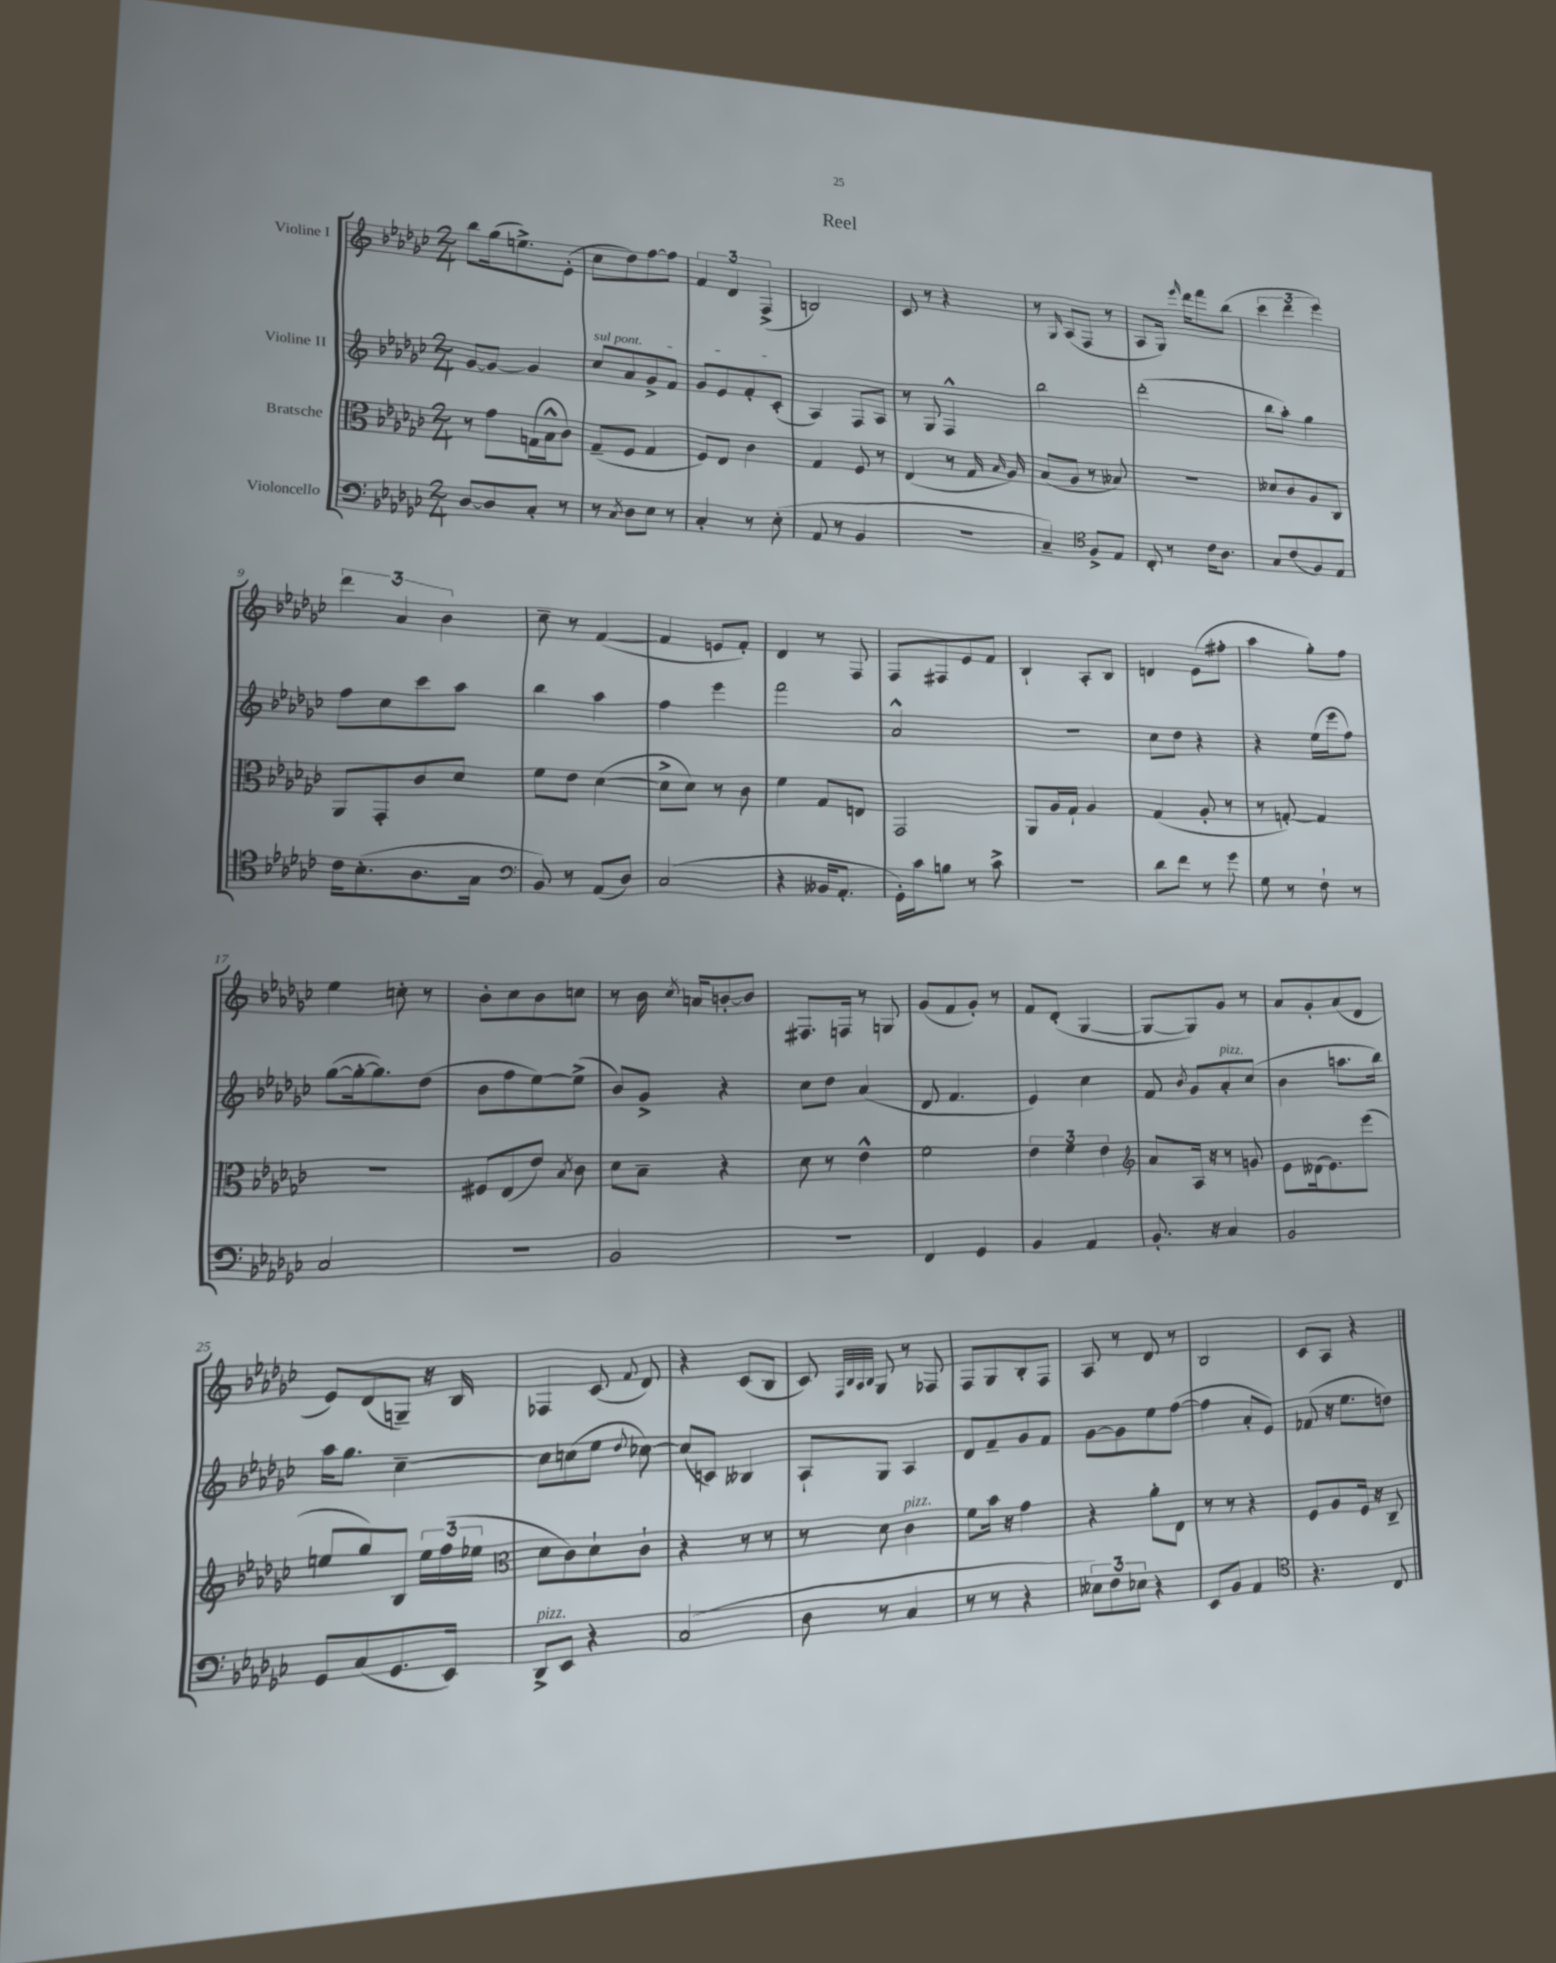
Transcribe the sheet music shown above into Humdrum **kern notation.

**kern	**kern	**kern	**kern
*staff4	*staff3	*staff2	*staff1
*clefF4	*clefC3	*clefG2	*clefG2
*k[b-e-a-d-g-c-]	*k[b-e-a-d-g-c-]	*k[b-e-a-d-g-c-]	*k[b-e-a-d-g-c-]
*M2/4	*M2/4	*M2/4	*M2/4
[8D-/L	8r	[8g-/L	8bb-\L
8D-/]	8g-\L	8g-/_J	(16gg-\k
.	.	.	8.ee^\)
8C-'/J	(16G\L	4g-/]	.
.	16B-^^\J	.	.
8r	8c-\J)	.	(8e-'\J
=	=	=	=
8r	(8G-~/L	8cc-/L	8cc-\L
8qC-/	.	.	.
8D-\L	8F/J	8a-/	8dd-\)
8E-\J	4G-/	8g-^/	[8ff\
8r	.	8f/J	8ff\]J
=	=	=	=
4C-'/	8F/L)	8g-/L	6f/
.	8E-/J	8e-/	.
.	.	.	6d-/
8r	4c-\	8f'/	.
.	.	.	(6F^/
(8E-'\	.	(8c-'/J	.
=	=	=	=
8AA-/	4G-/	4A-/)	2B/)
8r	.	.	.
4BB-/	8F/	8F/L	.
.	8r	8A-/J	.
=	=	=	=
2r	(4E-/	8r	8c-/
.	.	8G-/	8r
.	8r	4F^^/	4r
.	16G-/	.	.
.	16qqB-/	.	.
.	16A-/)	.	.
=	=	=	=
4C-~/)	(8B-/L	2bb-\	8r
.	.	.	16qqG-/
.	8A-/J	.	(8A-/L
*clefC4	*	*	*
8F^/L	8r	.	8F/J
8E-/J	8B--/)	.	8r
=	=	=	=
8C-'/	2r	(2ddd-'\	8A-/L
8r	.	.	16G-/Jk)
.	.	.	16qqeee-/
.	.	.	16ddd-\LK
16c-\LK	.	.	8fff\
8.A-\J	.	.	.
.	.	.	(8bb-\J
=	=	=	=
8G-/L	8d--/L	8bb-\L	6ccc-\
(8c-/	8c-/	8aa-'\J)	.
.	.	.	6ddd-\
8F/)	8A-/	4gg-\	.
.	.	.	6eee-\)
8E-/J	8C-/J	.	.
=	=	=	=
16c-\LK	8AA-/L	8ff\L	6ddd-\
(8.B-'\	.	.	.
.	8GG-'/	8cc-\	.
.	.	.	6a-/
8.A-\	8c-/	8ccc-\	.
.	.	.	6b-\
.	8d-/J	8aa-\J	.
16G-\Jk	.	.	.
=	=	=	=
*clefF4	*	*	*
8BB-/)	8f\L	4bb-\	8cc-~\
8r	8e-\J	.	8r
(8AA-/L	([4d-\	4aa-\	([4f/
8D-/J)	.	.	.
=	=	=	=
(2C-/	8d-^\]L	4ff\	4f/]
.	8d-\J)	.	.
.	8r	4eee-\	8e/L
.	8c-\	.	8f'/J)
=	=	=	=
4r	4f\	2fff\	4d-/
16BB--/LK	8G-/L	.	8r
8.AA-'/J	.	.	.
.	8E/J	.	8F/
=	=	=	=
16GG-'\LL)	2GG-/	2a-^^/	8F/L
16c-\J	.	.	.
8B\J	.	.	8F#/
8r	.	.	8e-/
8c-^\	.	.	8f/J
=	=	=	=
2r	8AA-/L	2r	4B-`/
.	16A-/L	.	.
.	16G-`/JJ	.	.
.	4A-/	.	8A-'/L
.	.	.	8B-/J
=	=	=	=
8d-\L	(4G-/	8cc-\L	4d/
8f\J	.	8dd-\J	.
8r	8A-'/	4r	(8e-\L
8g-\	8r	.	8ff#'\J
=	=	=	=
8G-\	8r	4r	4aa-\
8r	[8G'/)	.	.
8F`\	4G/]	(16ee-\LL	8gg-'\L)
.	.	16eee-\J	.
8r	.	8ff\J)	8ff\J
=	=	=	=
2C-/	2r	([8gg-\L	4ee-\
.	.	16gg-'\_k	.
.	.	8.gg-\])	.
.	.	.	8cc'\
.	.	(8dd-\J	8r
=	=	=	=
2r	8F#/L	8b-\L	8b-'\L
.	(8E-/	8ff\	8cc-\
.	8e-/J)	[8ee-\)	8b-\
.	8qB-/	.	.
.	8c-\	(8ee-^\]J	8cc\J
=	=	=	=
2BB-/	8d-\L	8b-/L)	8r
.	8B-~\J	8g-^/J	16b-\
.	.	.	8qcc-/
.	.	.	16a/LK
.	4r	4r	[8b'/
.	.	.	8b/]J
=	=	=	=
2r	8d-\	8cc-\L	8.F#/L
.	8r	8dd-\J	.
.	.	.	16F/Jk
.	4e-^^\	(4a-/	8r
.	.	.	8G/
=	=	=	=
4FF/	2f\	8d-/	(8g-/L
.	.	4.f/	8f/
4GG-/	.	.	8g-'/J)
.	.	.	8r
=	=	=	=
4BB-/	6e-\	4e-/)	8f/L
.	.	.	(8d-'/J
.	6f\	.	.
4AA-/	.	4cc-\	[4G-/
.	6e-\	.	.
=	=	=	=
*	*clefG2	*	*
8.BB-'/	8a-/L	8f/	8G-/_L
.	.	8qb-/	.
.	16A-/Jk	8g-/L	8G-/])
16r	16r	.	.
4C-/	8r	8a-'/	8g-/J
.	8g/	(8cc-/J	8r
=	=	=	=
2BB-/	8e-\L	4b-\	8a-/L
.	(16d--\k	.	8g-'/
.	8.e-\)	.	.
.	.	8.aa\L	(8a-/
.	(8eee-\J	.	8d-/J
.	.	16bb-\Jk)	.
=	=	=	=
8GG-/L	8ee/L	16aa-\LK	8e-/L)
.	.	8.gg-\J	.
(8C-/	8gg-/)	.	(8d-/
8.GG-/	8B-/J	[4cc-~\	8G~/J)
.	24ee\LL	.	16r
.	(24ff\	.	.
16EE-/Jk)	.	.	16B-/
.	24ee-\JJ	.	.
=	=	=	=
*	*clefC3	*	*
8DD-^/L	8d-\L	8cc-\]L	4F-/
8EE-/J	8c-\)	(8cc\	.
4r	8d-`\	8ee-\J	(8c-/
.	.	8qqdd-/	8qqf/
.	8c-`\J	[8cc-\)	8d-/)
=	=	=	=
(2C-/	4r	(8cc-/]L	4r
.	.	8c/J)	.
.	8r	4B--/	(8c-/L
.	8r	.	8B-/J
=	=	=	=
8D-\	8r	8A-`/L	8c-/)
.	.	.	32qqF/LLL
.	.	.	32qqB-/
.	.	.	32qqA-/
.	.	.	32qqB-/JJJ
8r	8d-\	8G-/J	8G-/
4C-/	4c-\	4A-/	8r
.	.	.	8F-/
=	=	=	=
8r	8f\L	8d-/L	8F/L
8r	16b-\Jk	8f~/	8G-/
.	16r	.	.
4r	4g-\	8g-/	8B-'/
.	.	8f/J	8F/J
=	=	=	=
12E--\L)	4r	[8g-\L	8A-/
12F\	.	.	.
.	.	8g-\]	8r
12E-\J	.	.	.
4r	8a-'\L	8ee-\	8d-/
.	8E-\J	([8ff\J	8r
=	=	=	=
8EE-/L	8r	4ff\]	2B-/
8BB-/J	8r	.	.
4AA-/	4r	8a-'/L	.
.	.	8e-/J)	.
=	=	=	=
*clefC4	*	*	*
4.r	8F/L	(8f-/	8c-/L
.	8A-/	16r	8A-/J
.	.	8.ee-\L	.
.	16F/Jk	.	4r
.	16r	.	.
8C-/	8C-~/	8dd\J)	.
==	==	==	==
*-	*-	*-	*-
